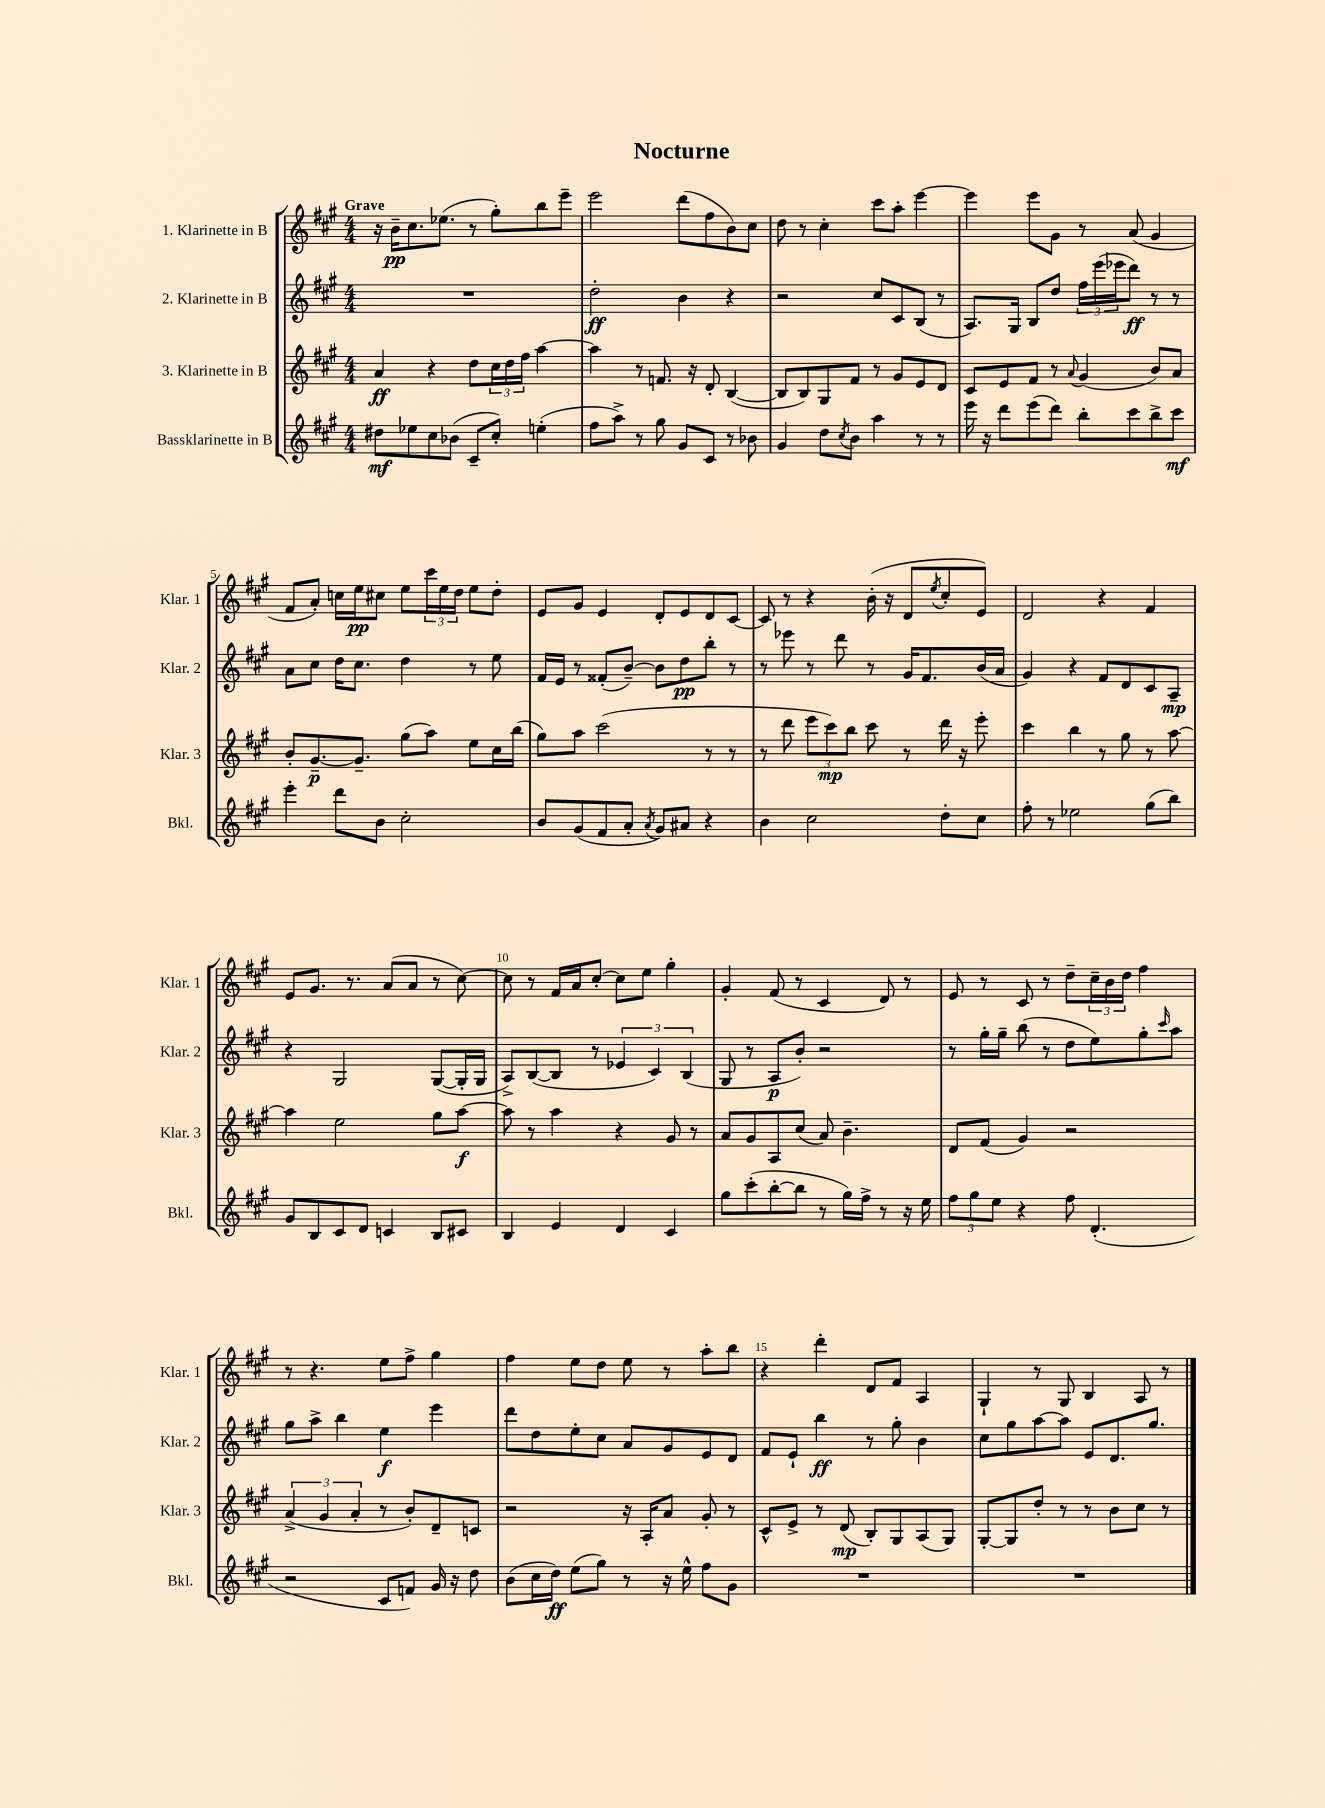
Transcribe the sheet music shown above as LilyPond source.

\header { title = "Nocturne" }
<<
\new StaffGroup <<
\new Staff = "s0" \with { instrumentName = "1. Klarinette in B" shortInstrumentName = "Klar. 1" } {
    \clef treble \key a \major \numericTimeSignature \time 4/4 \tempo "Grave"
    r16 b'16--\pp cis''8. ees''8.( r8 gis''8-.) b''8 e'''8-- |
    e'''2 d'''8( fis''8 b'8) cis''8 |
    d''8 r8 cis''4-. cis'''8 a''8-. e'''4~ |
    e'''4 e'''8 gis'8 r8 a'8( gis'4 |
    fis'8 a'8-.) c''16 e''16\pp cis''8 e''8 \tuplet 3/2 { cis'''16 e''16 d''16 } e''8 d''8-. |
    e'8 gis'8 e'4 d'8-. e'8 d'8 cis'8~ |
    cis'8 r8 r4 b'16-.( r16 d'8 \acciaccatura { e''8 } cis''8-. e'8) |
    d'2 r4 fis'4 |
    e'8 gis'8. r8. a'8( a'8 r8 cis''8~) |
    cis''8 r8 fis'16 a'16 cis''8~-. cis''8 e''8 gis''4-. |
    gis'4-. fis'8( r8 cis'4 d'8) r8 |
    e'8 r8 cis'8 r8 d''8-- \tuplet 3/2 { cis''16-- b'16 d''16 } fis''4 |
    r8 r4. e''8 fis''8-> gis''4 |
    fis''4 e''8 d''8 e''8 r8 a''8-. b''8 |
    r4 d'''4-. d'8 fis'8 a4 |
    gis4-! r8 gis8 b4 a8 r8 \bar "|." |
}
\new Staff = "s1" \with { instrumentName = "2. Klarinette in B" shortInstrumentName = "Klar. 2" } {
    \clef treble \key a \major \numericTimeSignature \time 4/4
    R1 |
    d''2-.\ff b'4 r4 |
    r2 cis''8 cis'8 b8( r8 |
    a8.) gis16 b8 d''8 \tuplet 3/2 { fis''16 e'''16( ees'''16 } d'''8\ff) r8 r8 |
    a'8 cis''8 d''16 cis''8. d''4 r8 e''8 |
    fis'16 e'16 r8 fisis'8-.( b'8~--) b'8 d''8\pp b''8-. r8 |
    r8 ees'''8 r8 d'''8 r8 gis'16 fis'8. b'16( a'16 |
    gis'4) r4 fis'8 d'8 cis'8 a8--\mp |
    r4 gis2 gis8~( gis16-. gis16 |
    a8->) b8~( b8 r8 \tuplet 3/2 { ees'4 cis'4) b4( } |
    gis8 r8 a8\p b'8-.) r2 |
    r8 gis''16-. gis''16-- b''8( r8 d''8 e''8) gis''8-. \grace { cis'''16 } a''8 |
    gis''8 a''8-> b''4 e''4\f e'''4 |
    d'''8 d''8 e''8-. cis''8 a'8 gis'8 e'8 d'8 |
    fis'8 e'8-! b''4\ff r8 gis''8-. b'4 |
    cis''8 gis''8 a''8~ a''8 e'8 d'8. gis''8. \bar "|." |
}
\new Staff = "s2" \with { instrumentName = "3. Klarinette in B" shortInstrumentName = "Klar. 3" } {
    \clef treble \key a \major \numericTimeSignature \time 4/4
    a'4\ff r4 d''8 \tuplet 3/2 { cis''16 d''16 fis''16 } a''4~ |
    a''4 r8 f'8. r16 d'8-. b4~( |
    b8 b8) gis8 fis'8 r8 gis'8 e'8 d'8 |
    cis'8 e'8 fis'8 r8 \appoggiatura { a'8 } gis'4( b'8) a'8 |
    b'8-. gis'8.~--\p gis'8.-- gis''8( a''8) e''8 cis''16 b''16( |
    gis''8) a''8 cis'''2( r8 r8 |
    r8 d'''8 \tuplet 3/2 { e'''8 cis'''8\mp) b''8 } cis'''8 r8 d'''16 r16 e'''8-. |
    cis'''4 b''4 r8 gis''8 r8 a''8~ |
    a''4 e''2 gis''8 a''8~\f |
    a''8 r8 a''4 r4 gis'8 r8 |
    a'8 gis'8 a8 cis''8( a'8) b'4.-- |
    d'8 fis'8( gis'4) r2 |
    \tuplet 3/2 { a'4->( gis'4 a'4-. } r8 b'8-.) d'8-- c'8 |
    r2 r16 a16-. a'8 gis'8-. r8 |
    cis'8-^ e'8-> r8 d'8\mp( b8-.) gis8 a8( gis8) |
    gis8~-. gis8 d''8-. r8 r8 b'8 cis''8 r8 \bar "|." |
}
\new Staff = "s3" \with { instrumentName = "Bassklarinette in B" shortInstrumentName = "Bkl." } {
    \clef treble \key a \major \numericTimeSignature \time 4/4
    dis''8\mf ees''8 cis''8 bes'8( cis'8-- cis''8-.) e''4-.( |
    fis''8 a''8->) r8 gis''8 gis'8 cis'8 r8 bes'8 |
    gis'4 d''8 \acciaccatura { cis''8 } b'8 a''4 r8 r8 |
    e'''16 r16 d'''8 e'''8( d'''8) b''8-. cis'''8 b''8-> cis'''8\mf |
    e'''4-. d'''8 b'8 cis''2-. |
    b'8 gis'8( fis'8 a'8-. \acciaccatura { a'8 } gis'8) ais'8 r4 |
    b'4 cis''2 d''8-. cis''8 |
    fis''8-. r8 ees''2 gis''8( b''8) |
    gis'8 b8 cis'8 d'8 c'4 b8 cis'8 |
    b4 e'4 d'4 cis'4 |
    gis''8 cis'''8-.( b''8~-. b''8 r8 gis''16) fis''16-> r8 r16 e''16 |
    \tuplet 3/2 { fis''8 gis''8 e''8 } r4 fis''8 d'4.-.( |
    r2 cis'8 f'8) gis'16 r16 d''8 |
    b'8( cis''16 d''16\ff) e''8( gis''8) r8 r16 e''16-^ fis''8 gis'8 |
    R1 |
    R1 \bar "|." |
}
>>
>>
\layout { \context { \Score \override BarNumber.break-visibility = ##(#f #t #t) barNumberVisibility = #(every-nth-bar-number-visible 5) } }
